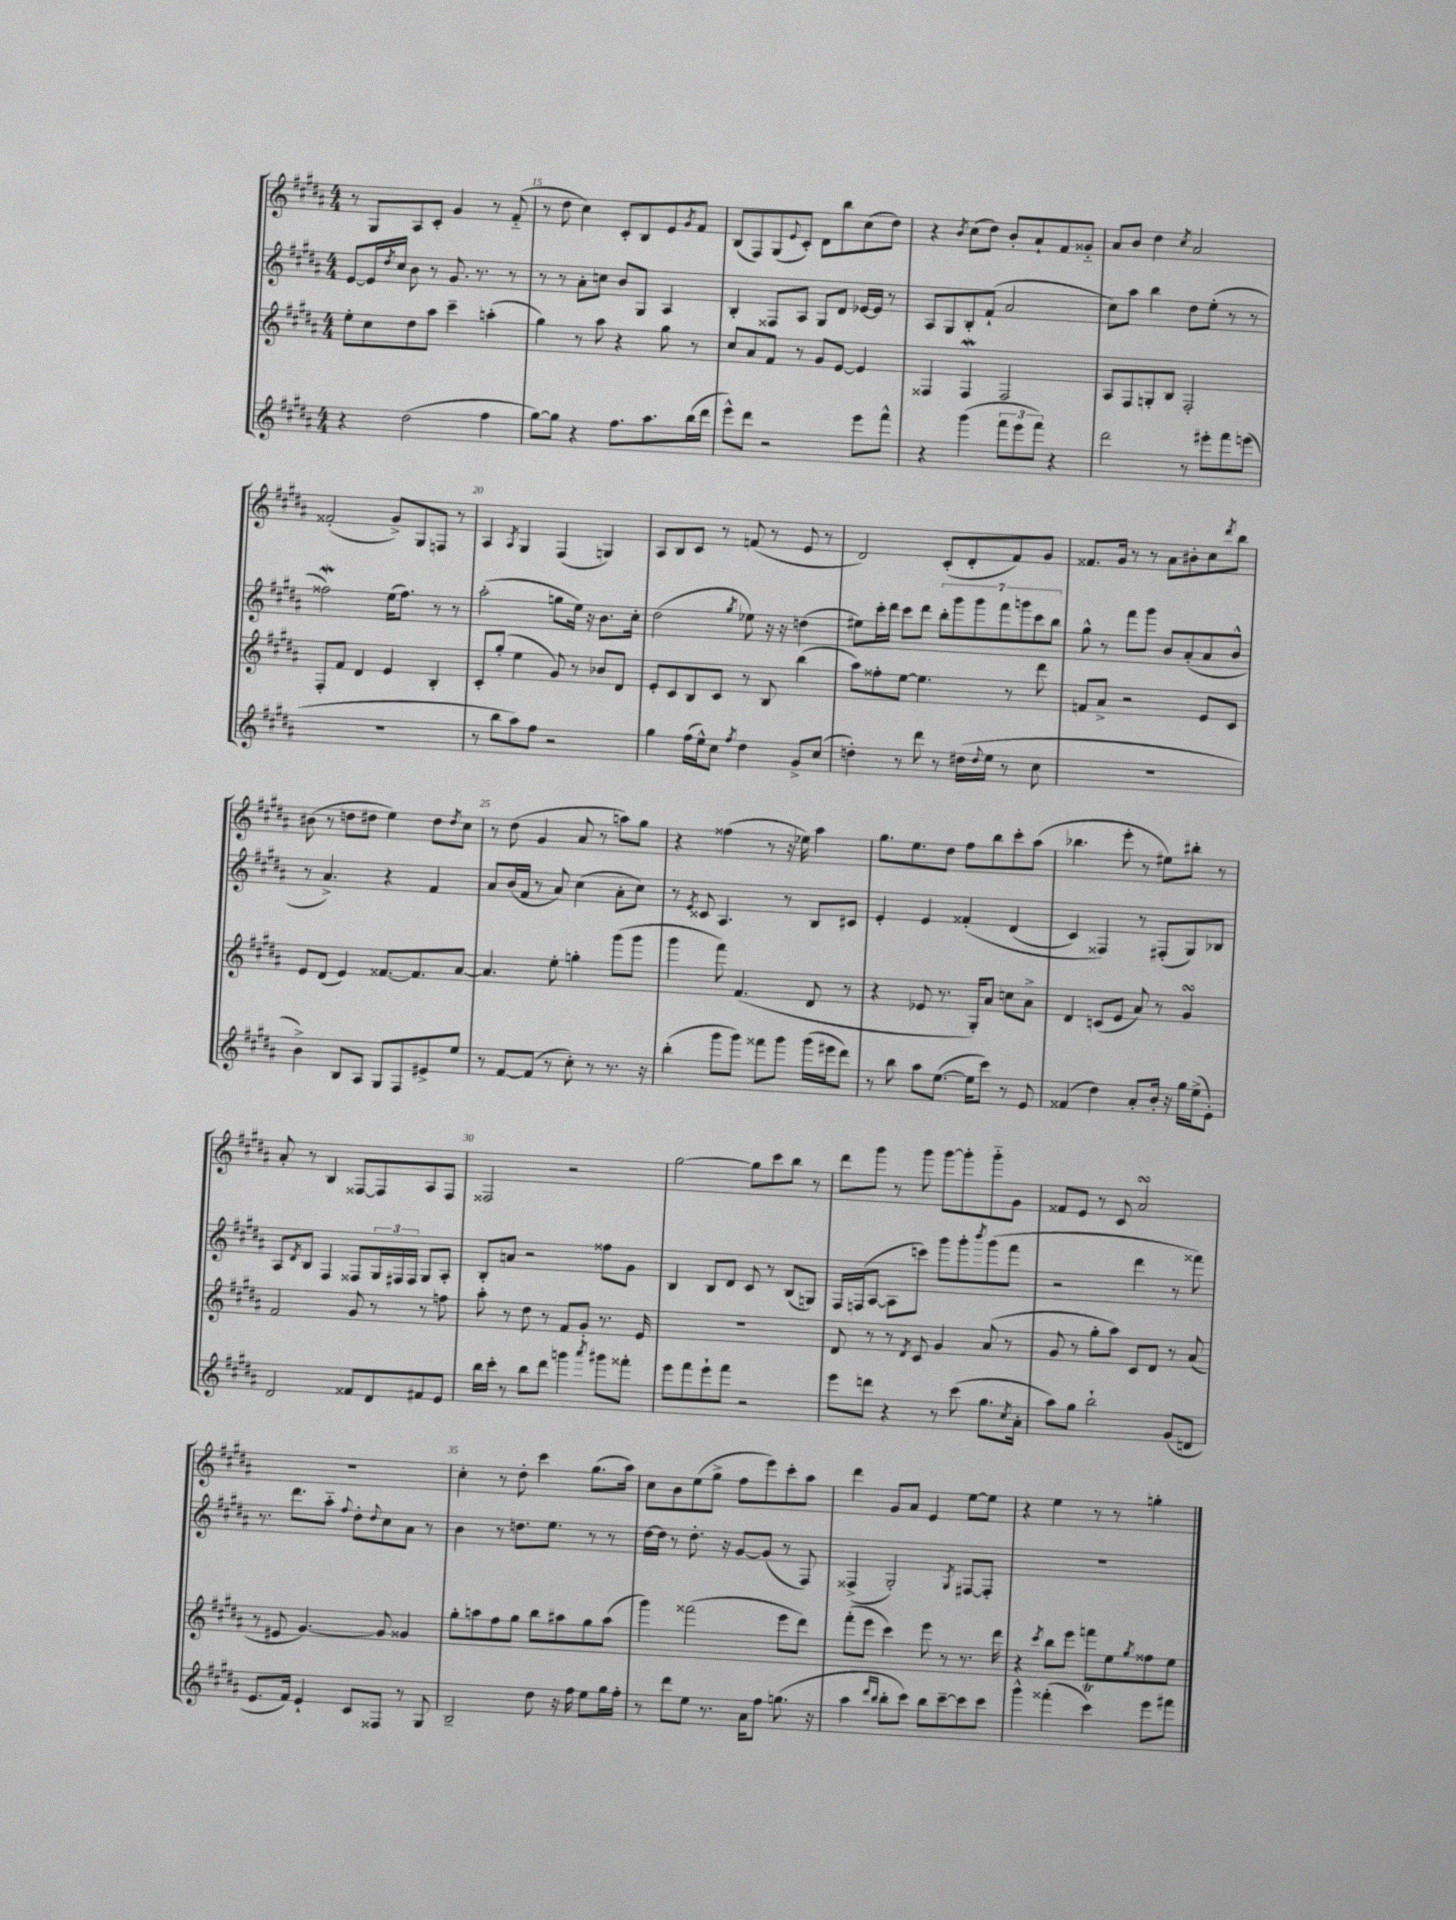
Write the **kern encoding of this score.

**kern	**kern	**kern	**kern
*staff4	*staff3	*staff2	*staff1
*clefG2	*clefG2	*clefG2	*clefG2
*k[f#c#g#d#a#]	*k[f#c#g#d#a#]	*k[f#c#g#d#a#]	*k[f#c#g#d#a#]
*M4/4	*M4/4	*M4/4	*M4/4
4r	8ee'	[8e	8r
.	8cc#	16e]	8G#
.	.	8qdd#	.
.	.	16cc#	.
(2dd#	8dd#	8b	8A#
.	8aa#	8r	8c#'
.	4ccc#~	8.g#	4g#
.	.	8.r	.
4ff#	(4aa'	.	8r
.	.	8r	(8f#'~
=	=	=	=
[8gg#)	4gg#)	8r	8r
8gg#]	.	8r	8dd#
4r	8r	8a#'	4cc#)
.	8aa#	8cc	.
8.ff#	4r	8b	8c#'
.	.	8G#	8B
8.aa#	.	.	.
.	8gg#	4A#	8e
.	.	.	8qg#
(16bb	8r	.	8f#
16ddd#	.	.	.
=	=	=	=
8eee^^)	8cc#	4B'	(8B
8ddd#	8a#	.	8F#)
2r	8f#	8F##	(8G#
.	.	.	8qqe
.	8r	8A#	8c#')
.	8g#	8G#	8d#
.	[8e	8d#	8bb
8eee	4e]	[16e-	(8cc#
.	.	16e-]	.
8fff#^^	.	8r	8dd#)
=	=	=	=
4r	4F##	8A#	4r
.	.	8G#	.
.	.	.	8qb
(4ggg#	4F##	8B'	(8cc#
.	.	(8f#`	8dd#)
12fff#	2F##	2a#	8b'
12eee	.	.	.
.	.	.	8a#`
12fff#)	.	.	.
4r	.	.	8f#
.	.	.	8g##'~
=	=	=	=
2ddd#	8A#	8cc#)	8a#
.	8F#	8aa#	8b
.	8G'	4bb	4dd#
.	8B	.	.
.	.	.	8qcc#
8r	2F#'	8dd#	2a#
8eee#'	.	(8ee'	.
8fff#	.	8r	.
(8eee	.	8r	.
=	=	=	=
1r	8F#'	2ff##)	(2f##'
.	8f#	.	.
.	4d#	.	.
.	4e	(16ee	8g#^)
.	.	8.ff##)	.
.	.	.	8G#
.	4B'	8r	8F
.	.	8r	8r
=	=	=	=
8r	8c#'	(2aa#'	4A#
8bb	(8gg#'	.	.
.	.	.	8qA#
8aa#)	4ee	.	4G#
8ff#	.	.	.
2r	8g#)	8gg	(4F#
.	8r	16ee)	.
.	.	16r	.
.	8b-	8.b	4G)
.	8d#	.	.
.	.	16cc#'	.
=	=	=	=
4gg#	8e'	(2dd#	8A#
.	8c#	.	8B
(16ff#	8B	.	8c#
16ee^^)	.	.	.
8cc#	8c#	.	8r
8qff#	.	8qgg#	.
4dd#	8r	8ee-)	(8f
.	8B	16r	8r
.	.	16r	.
8g#^	(4bb	(4dd	8e
(8cc#	.	.	8r
=	=	=	=
4dd')	8aa#)	8ee#)	2d#)
.	8ff##'	16ccc#'	.
.	.	16ddd#	.
8r	[8ee	8ccc#	.
8ddd#	4.ee]	8ddd#	.
8r	.	14bb'	(8c#'
.	.	14ggg#	.
(16dd#	.	.	8d#'
.	.	14ggg#	.
8qqdd#	.	.	.
16ee	.	.	.
.	.	14fff#	.
8r	8r	.	8f#)
.	.	14ggg	.
.	.	14ccc#	.
8cc#	8ddd#	.	8g#
.	.	14bb	.
=	=	=	=
1r	8f	8gg#^^	8.f##
.	8a#^	8r	.
.	.	.	16g#
.	2r	8fff#	8r
.	.	8ggg#	8r
.	.	8b	8a#
.	.	(8a#'	8b#'
.	8e	8a#	8cc#
.	.	.	8qddd#
.	8c#	8b^^	8bb
=	=	=	=
4b^)	8e	8r	(8b#
.	(8d#	4.a#^)	8r
8B	4e)	.	8dd
8A#	.	.	8dd#
8G#	[8.f##	4r	4ee)
8F#	.	.	.
.	8.f##]	.	.
8e#^	.	4f#	8dd#
.	.	.	8qdd#
8ee	[8a#	.	8cc#
=	=	=	=
8r	4.a#]	8a#	8r
[8f#	.	(16b	(8dd#
.	.	16f#	.
(8f#]	.	8r	4g#
8r	8ee'	8a#)	.
8cc#')	4gg'	(4cc#	8a#
8r	.	.	8r
8.r	(8ggg#	8a#'	8aa)
.	8ggg#	8cc#)	8gg#
16r	.	.	.
=	=	=	=
(4bb'	4ggg#	8r	4r
.	.	8qe	.
.	.	8c##	.
8ggg#	8fff#)	4.A#	(4ff##
8ggg#)	(4.f#	.	.
8fff##	.	.	8r
8ggg#	.	8r	16r
.	.	.	16ee-)
(16ggg#	8d#	8B	4aa#
16eee#	.	.	.
8ddd#)	8r	8c#	.
=	=	=	=
8r	4r	4e'	8.gg#
8bb	.	.	.
.	.	.	8.ee
8aa#	8e-	4e	.
([8.ee	8.r	.	8dd#
.	.	&(4f##'	8ff#
16ee]	16G#')	.	.
8ccc#)	8a#	.	8bb
8r	8cc	(4d#	8ccc#'
8e	8a#^	.	(8aa#
=	=	=	=
(4f##	4d#	4c#)	4.bb-
4dd#)	(8c	4F##&)	.
.	8e	.	8eee'
8a#'	8a#)	8r	8r
16b'	8r	(8F#'	8ee#)
16r	.	.	.
16gg#	4g#	8G#)	8bb#'
(16ee^	.	.	.
8e')	.	8B-	8r
=	=	=	=
2d#	2f#	8A#	8a#'
.	.	8qd#	.
.	.	8B	8r
.	.	4F#	4B
8f##	8g#	8F##	[8F##
8d#	8r	24G#	8F##]
.	.	24F#	.
.	.	24F#	.
8f#	8r	8G#	8A#
8e	8ff	8A#'	8F##
=	=	=	=
16bb	8aa#'	8B'	2F##
16ccc#'	.	.	.
8r	8r	8a	.
8bb	8dd#	2r	.
8ddd#	8r	.	.
4ggg	8f#	.	2r
.	8g#'	.	.
8qaaa#	.	.	.
8ggg#	8.r	8ff##	.
8fff##'	.	8g#	.
.	16e	.	.
=	=	=	=
8eee	1r	4B	[2gg#
8fff#	.	.	.
8eee`	.	8B	.
8fff#	.	8d#	.
2r	.	8c#	8gg#]
.	.	8r	8ccc#
.	.	(8B	8bb
.	.	8G)	8r
=	=	=	=
8eee	8d#	16F#	8ddd#
.	.	(16F	.
8ddd	8r	[8A#	8ggg#
4r	8r	8A#]	8r
.	8qd#	.	.
.	8c#	8ccc)	8ggg#
8r	4g#	8ggg#	[8ggg#
(8ccc#	.	8ggg#'	8ggg#']
.	.	8qbbb	.
8.gg#	(8a#	(8ggg#	8ggg#'~
.	8r	8fff#	8g#
8qcc#	.	.	.
16a#'	.	.	.
=	=	=	=
8aa#)	8g#	2r	8f##
8gg#	8r	.	8e
2bb`	8gg#'	.	8r
.	8aa#)	.	8c#
.	8c#	4ddd#	2a#
.	8d#	.	.
(8g#	8r	8r	.
8d	(8a#	8fff##)	.
=	=	=	=
8.e	8r	8.r	1r
.	8e#	.	.
16f#)	.	8.ddd#	.
4e`	[4.g#)	.	.
.	.	8aa#'~	.
.	.	8qqff#	.
8c#	.	8dd#'	.
.	.	8qqdd#	.
8F##	8g#]	8cc#	.
8r	4g##	8a#	.
8G#	.	8r	.
=	=	=	=
2B~	8gg#'	4b	4cc#'
.	8aa	.	.
.	8ff#	8r	8r
.	8gg#	8.dd	8dd#'
8dd#	8bb	.	4ccc#
.	.	8.ee	.
16r	8aa#	.	.
16ff#	.	.	.
8ee	8gg#	8r	(8.gg#
16gg#	(8aa#	8r	.
16ff#'	.	.	16aa#)
=	=	=	=
8r	4ggg#)	[16dd#	8cc#
.	.	16dd#]	.
8ddd#	.	8r	8b
8ee	(2fff##	8.dd#'	(8ee
8.r	.	.	8gg#^
.	.	16r	.
.	.	[8g#	8ff#
16a#	.	.	.
8ff#	.	(8g#]	8eee)
(8.gg	8eee	8r	8ccc#'
.	8ddd#)	8F#)	8aa#
16r	.	.	.
=	=	=	=
4aa#	(8fff#'	(4F##^	4ddd#
.	8eee	.	.
16qqddd#	.	.	.
16qqbb	.	.	.
8bb'	4ccc#)	2G#')	8g#
8ccc#)	.	.	8a#
8bb	8eee	.	4e
[8ccc#~	8r	.	.
.	.	8qG#	.
8ccc#]	8.r	[8F#	[8ee
8ccc#	.	8F#']	8ee]
.	16ddd#	.	.
=	=	=	=
4ggg#^^	4r	1r	4r
.	8qccc#	.	.
(4fff##'	8bb	.	4ee
.	8eee	.	.
4ccc#)	8fff	.	8r
.	8ee	.	8r
.	8qgg#	.	.
8eee	8ff##	.	4gg'
8fff#	8ee	.	.
==	==	==	==
*-	*-	*-	*-
